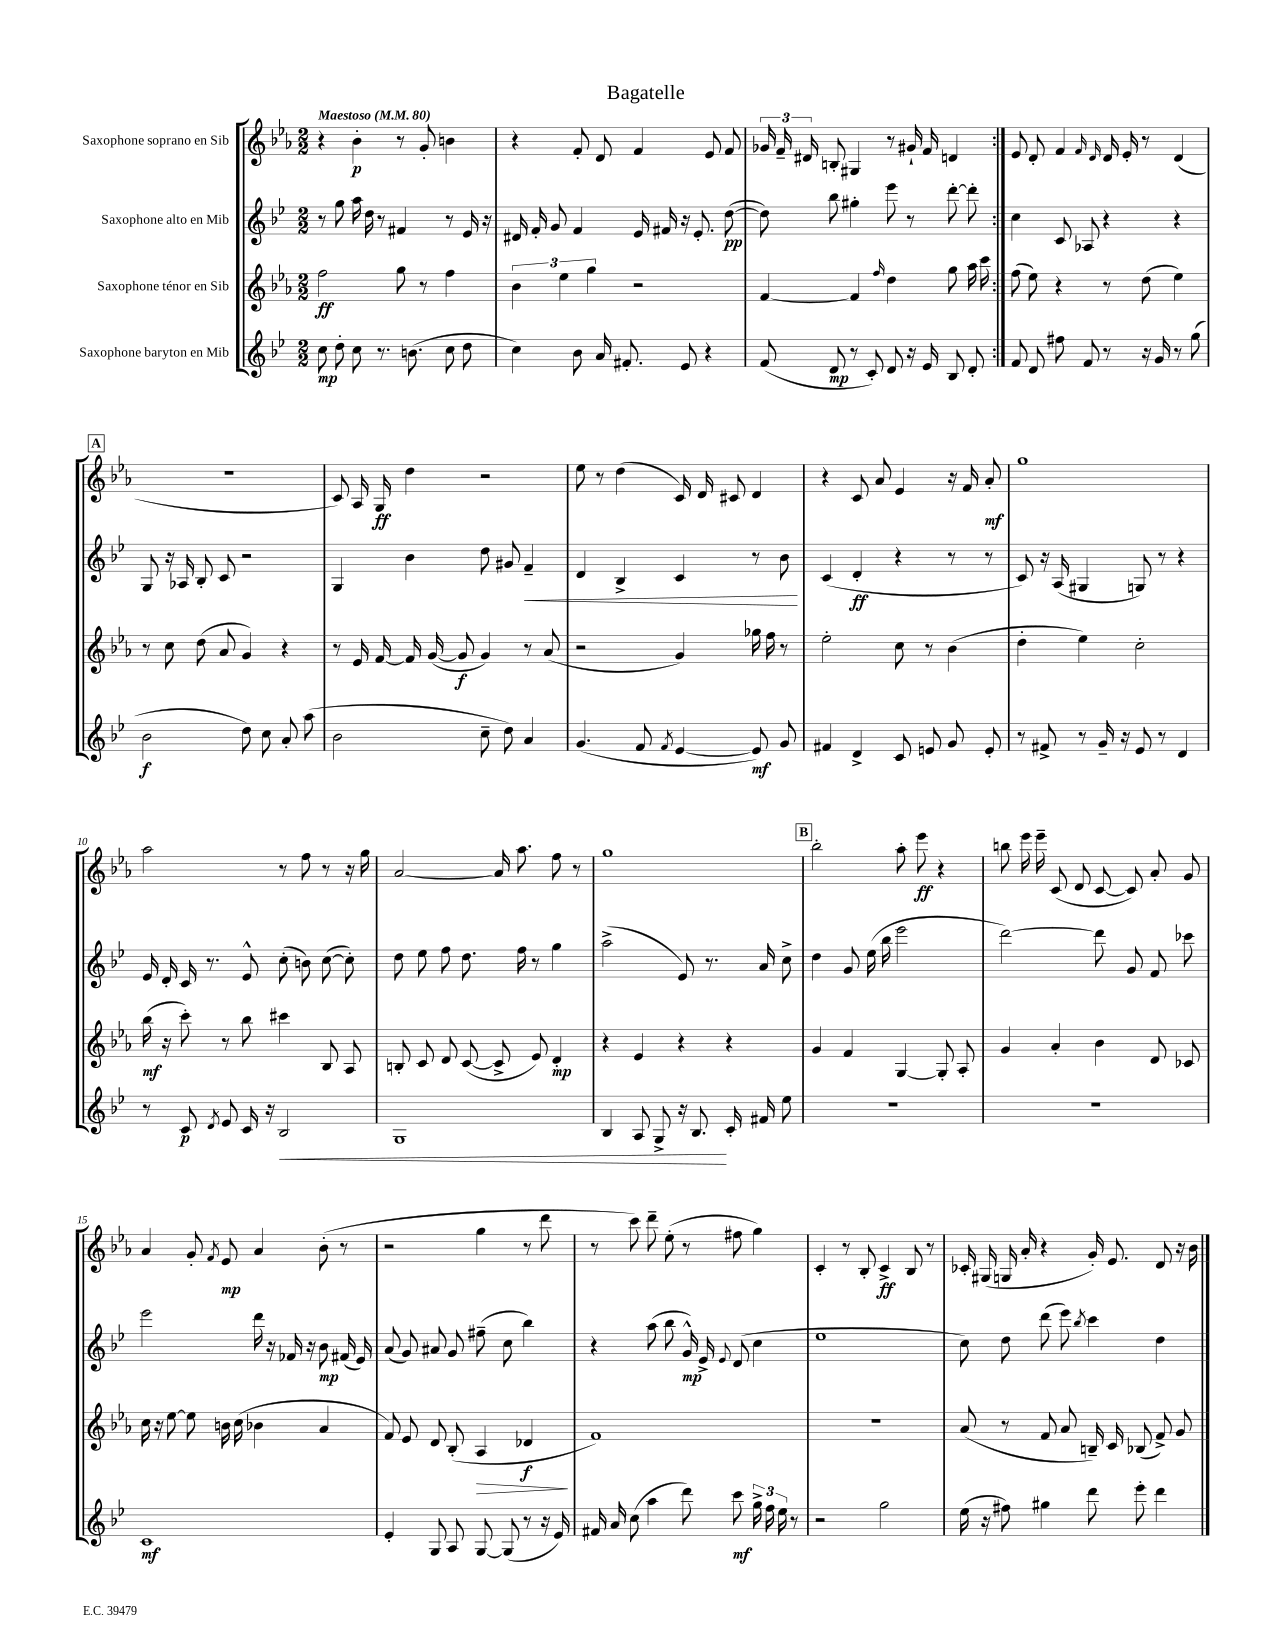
\header { title = "Bagatelle" }
<<
\new StaffGroup <<
\new Staff = "s0" \with { instrumentName = "Saxophone soprano en Sib" } {
    \clef treble \key ees \major \numericTimeSignature \time 2/2 \tempo "Maestoso" 4 = 80
    \autoBeamOff \repeat volta 2 { r4 bes'4-.\p r8 g'8-. b'4 |
    r4 f'8-. d'8 f'4 ees'8 f'8 |
    \tuplet 3/2 { ges'16 f'16-- dis'16 } b8-. gis4 r8 gis'16-! f'16 d'4 | }
    ees'8 d'8-. f'4 \grace { f'16 d'16 } d'16 ees'16-. r8 d'4( |
    \mark \markup { \box "A" } R1 |
    c'8) aes16 g16\ff d''4 r2 |
    ees''8 r8 d''4( c'16) d'16 cis'8 d'4 |
    r4 c'8 aes'8 ees'4 r16 f'16 aes'8-.\mf |
    g''1 |
    aes''2 r8 f''8 r8 r16 g''16 |
    aes'2~ aes'16 aes''8. f''8 r8 |
    g''1 |
    \mark \markup { \box "B" } bes''2-. aes''8-. ees'''8\ff r4 |
    b''8 ees'''16 ees'''16-- c'8( d'8 c'8~ c'8) aes'8-. g'8 |
    aes'4 g'8-. \acciaccatura { f'8 } ees'8\mp aes'4 bes'8-.( r8 |
    r2 g''4 r8 d'''8 |
    r8 c'''8) d'''8-- ees''8-.( r8 fis''8 g''4) |
    c'4-. r8 bes8-. c'4->\ff bes8 r8 |
    ces'16-. gis16( g16 aes'16-. r4 g'16-.) ees'8. d'8 r16 bes'16 \bar "|." |
}
\new Staff = "s1" \with { instrumentName = "Saxophone alto en Mib" } {
    \clef treble \key bes \major \numericTimeSignature \time 2/2
    \autoBeamOff \repeat volta 2 { r8 g''8 a''16 d''16 r8 fis'4 r8 ees'16 r16 |
    dis'16 f'16-. g'8 f'4 ees'16 fis'16 r16 ees'8.-. d''8~\pp( |
    d''8) bes''8 gis''4-. ees'''8 r8 d'''8~-. d'''8-. | }
    c''4 c'8 aes8 r4 r4 |
    \mark \markup { \box "A" } g8 r16 aes16 bes8-. c'8 r2 |
    g4 bes'4 d''8 gis'8 f'4--\< |
    d'4 bes4-> c'4 r8 bes'8\! |
    c'4( d'4-.\ff r4 r8 r8 |
    c'8) r16 a16( gis4 g8) r8 r4 |
    ees'16 d'16-. c'16 r8. ees'8-^ c''8-.( b'8) c''8~( c''8-.) |
    d''8 ees''8 f''8 d''8. f''16 r8 g''4 |
    a''2->( ees'8) r8. a'16 c''8-> |
    \mark \markup { \box "B" } d''4 g'8 ees''16( bes''16 ees'''2 |
    d'''2~) d'''8 g'8 f'8 ces'''8 |
    ees'''2 d'''16 r16 fes'16 r16 bes'8\mp fis'16( ees'16) |
    a'8( g'8) ais'8 g'8 fis''8--( c''8 bes''4) |
    r4 a''8( bes''8 g'16-^\mp) ees'16-> \appoggiatura { ees'8 } d'8( c''4 |
    ees''1 |
    c''8) d''8 d'''8( ees'''8) \acciaccatura { bes''8 } c'''4 d''4 \bar "|." |
}
\new Staff = "s2" \with { instrumentName = "Saxophone ténor en Sib" } {
    \clef treble \key ees \major \numericTimeSignature \time 2/2
    \autoBeamOff \repeat volta 2 { f''2\ff g''8 r8 f''4 |
    \tuplet 3/2 { bes'4 ees''4 g''4 } r2 |
    f'4~ f'4 \grace { f''16 } d''4 g''8 aes''16 c'''16 | }
    f''8( ees''8) r4 r8 d''8( ees''4) |
    \mark \markup { \box "A" } r8 c''8 d''8( aes'8 g'4) r4 |
    r8 ees'16 f'16~ f'16 g'16~( g'8\f g'4) r8 aes'8( |
    r2 g'4) ges''16 f''16 r8 |
    ees''2-. c''8 r8 bes'4( |
    d''4-. ees''4) c''2-. |
    bes''16\mf( r16 c'''8-.) r8 bes''8 cis'''4 bes8 aes8 |
    b8-. c'8 d'8 c'8~( c'8-> ees'8) d'4-.\mp |
    r4 ees'4 r4 r4 |
    \mark \markup { \box "B" } g'4 f'4 g4~ g8-. aes8-. |
    g'4 aes'4-. bes'4 d'8 ces'8 |
    c''16 r16 ees''8~ ees''8 b'16 c''16( bes'4 aes'4 |
    f'8) ees'8 d'8 bes8-.( aes4\> des'4\f\! |
    f'1) |
    r1 |
    aes'8( r8 f'8 aes'8 b16--) c'16 bes8( f'8->) g'8 \bar "|." |
}
\new Staff = "s3" \with { instrumentName = "Saxophone baryton en Mib" } {
    \clef treble \key bes \major \numericTimeSignature \time 2/2
    \autoBeamOff \repeat volta 2 { c''8\mp d''8-. c''8 r8. b'8.( c''8 d''8 |
    c''4) bes'8 a'16 fis'8.-. ees'8 r4 |
    f'8( d'8\mp r8 c'8-.) d'8 r16 ees'16 bes8 d'8-. | }
    f'8 d'8 fis''8 f'8 r8 r16 g'16 r8 g''8( |
    \mark \markup { \box "A" } bes'2\f d''8) c''8 a'8-. a''8( |
    bes'2 c''8-- d''8) a'4 |
    g'4.( f'8 \acciaccatura { f'8 } ees'4~ ees'8\mf) g'8 |
    fis'4 d'4-> c'8 e'8 g'8 e'8-. |
    r8 fis'8-> r8 g'16-- r16 ees'8 r8 d'4 |
    r8 c'8\p \acciaccatura { d'8 } ees'8 c'16 r16 bes2\< |
    g1 |
    bes4 a8 g8-> r16 bes8.\! c'16-. fis'16 ees''8 |
    \mark \markup { \box "B" } R1 |
    R1 |
    c'1\mf |
    ees'4-. g8 a8 g8~ g8( r8 r16 ees'16) |
    fis'16 a'16 c''8( a''4 d'''8) c'''8\mf \tuplet 3/2 { g''16-> f''16 ees''16 } r8 |
    r2 g''2 |
    ees''16( r16 fis''8) gis''4 d'''8 ees'''8-. d'''4 \bar "|." |
}
>>
>>
